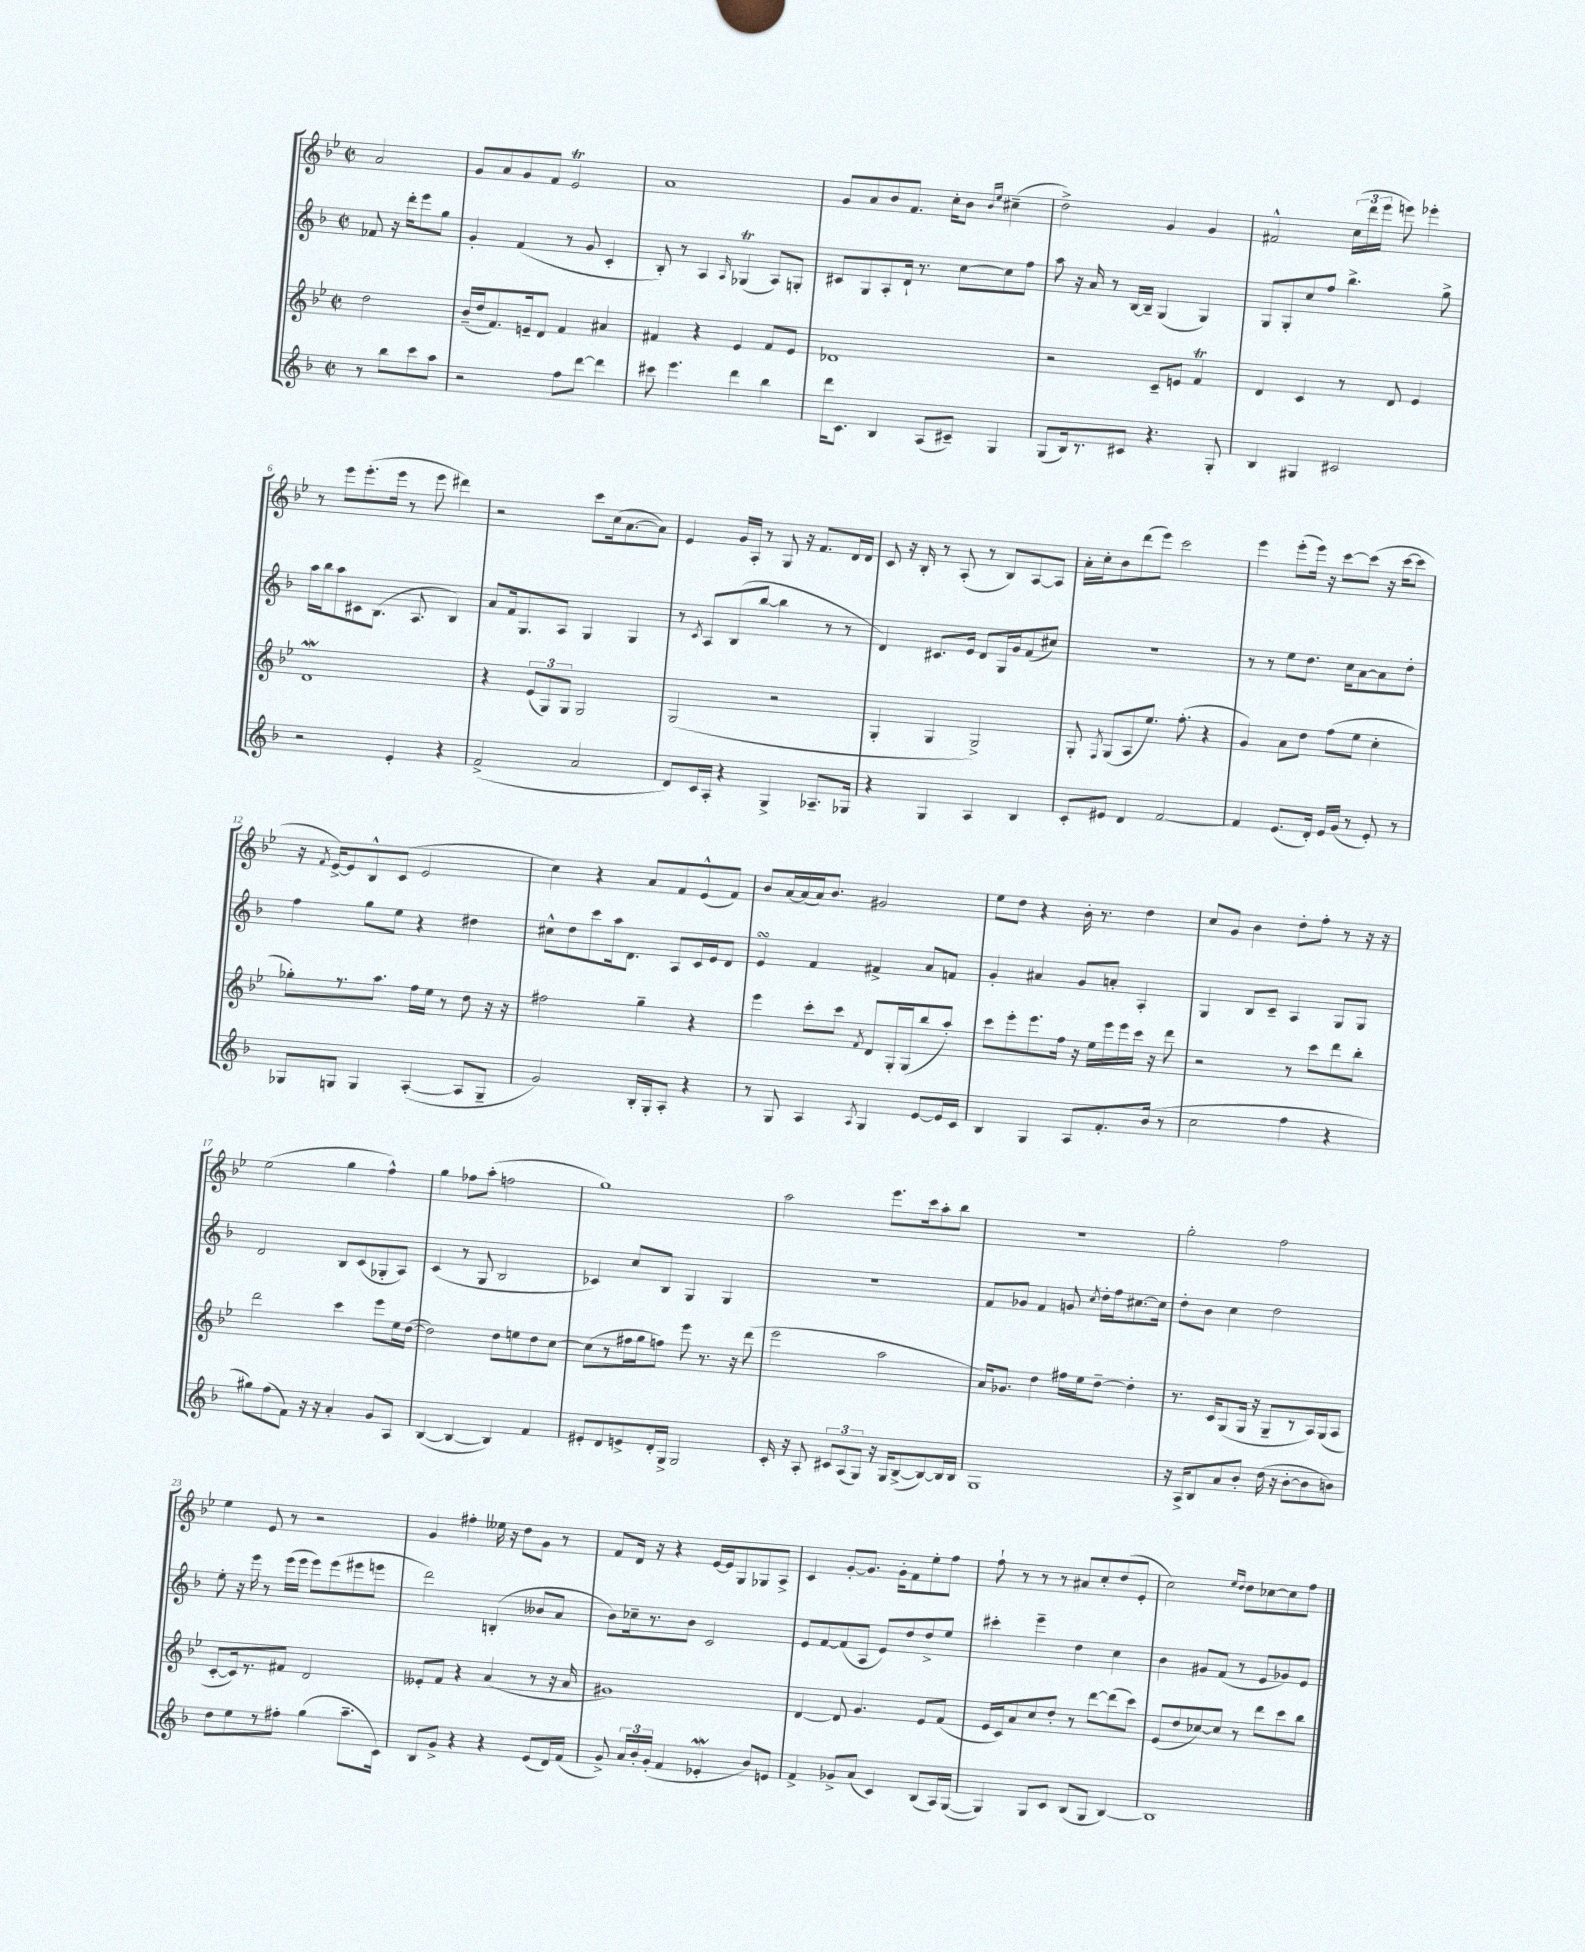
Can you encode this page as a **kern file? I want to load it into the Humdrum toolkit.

**kern	**kern	**kern	**kern
*staff4	*staff3	*staff2	*staff1
*clefG2	*clefG2	*clefG2	*clefG2
*k[b-]	*k[b-e-]	*k[b-]	*k[b-e-]
*M2/2	*M2/2	*M2/2	*M2/2
*met(c|)	*met(c|)	*met(c|)	*met(c|)
8r	2dd\	8f-/	2a/
8bb-\L	.	16r	.
.	.	16ddd'\LK	.
8ccc\	.	8eee\	.
8aa\J	.	8gg\J	.
=	=	=	=
2r	(16b-~/LL	4g'/	8g/L
.	16dd/J	.	.
.	8.f/)	.	8a/
.	.	(4f/	8g/
.	16e~/k	.	.
.	8d/J	.	8f/J
8ff\L	4f/	8r	2e-/
[8ddd\J	.	8g/	.
4ddd\]	4a#/	4c'/	.
=	=	=	=
8ccc#\	4f#/	8B-'/)	1a
4.eee\	.	8r	.
.	4r	4A/	.
.	.	16qqA/	.
4ddd\	4e-/	(4G-/	.
4bb-\	8f#/L	8A/L)	.
.	8e-/J	8G'/J	.
=	=	=	=
16ddd\LK	1d-	8c#/L	8g/L
8.c\J	.	.	.
.	.	8G/	8a/
4B-/	.	8A'/	8b-/
.	.	16d`/Jk	8.f/J
.	.	8.r	.
(8A/L	.	.	.
.	.	.	16cc'\LK
8c#~/J)	.	[8cc\L	8b-\J
.	.	.	16qqb-/LL
.	.	.	16qqee-/JJ
4G/	.	8cc\]	(4cc#~\
.	.	8ff\J	.
=	=	=	=
(8G/L	2r	8aa\	2dd^\)
16B-/k)	.	16r	.
8.r	.	16a/	.
.	.	8r	.
8c#/J	.	[16B-/LL	.
.	.	16B-~/]JJ	.
4.r	8c~/L	(4G/	4g/
.	8e/J	.	.
.	4f/	4G/)	4g/
8G'/	.	.	.
=	=	=	=
4B-/	4d/	8G/L	2f#^^/
.	.	8G'/	.
4G#/	4c/	8cc/	.
.	.	8ff/J	.
2c#/	8r	4.bb-^\	(24cc\LL
.	.	.	24ddd\
.	.	.	24eee-\JJ
.	8d/	.	8eee\)
.	4e-/	.	4eee-'\
.	.	8gg^\	.
=	=	=	=
2r	1d	16aa\LL	8r
.	.	16bb-\J	.
.	.	8aa\	8eee-\L
.	.	8c#\	(8.eee-'\
.	.	(8.B-\J	.
.	.	.	16eee-\Jk
4e'/	.	.	8r
.	.	8.A/	.
.	.	.	8eee-\
4r	.	4B-/)	4ddd#\)
=	=	=	=
(2f^/	4r	8a/L	2r
.	.	16f/k	.
.	.	8.G/	.
.	(12e-/L	.	.
.	12G/)	.	.
.	.	8A/J	.
.	12G/J	.	.
2a/	2G/	4G/	8ccc\L
.	.	.	(16cc\k
.	.	.	[8.a\
.	.	4G/	.
.	.	.	8a\]J)
=	=	=	=
8d/L)	(2G/	8r	4e-/
.	.	8qc/	.
16c/L	.	8A/L	.
16A'/JJ	.	.	.
4r	.	(8B-/	16g/LL
.	.	.	16A'/JJ
.	.	[8bb-/J	8r
4G^/	2r	4bb-\]	8G/
.	.	.	16r
.	.	.	8.f/L
8.A-~/L	.	8r	.
.	.	8r	16d/L
16G-/Jk	.	.	16d/JJ
=	=	=	=
4r	4G'/	4d/)	8c/
.	.	.	16r
.	.	.	16B-'/
4G/	4G/	8.c#/L	8r
.	.	.	(8A'/
.	.	16e/Jk	.
4A/	2G^/)	8d/L	8r
.	.	16G/L	8B-/L)
.	.	16g/J	.
4B-/	.	(8f/	[8A/
.	.	8cc#/J)	8A/]J
=	=	=	=
8c'/L	8G'/	1r	16a'\LL
.	.	.	16cc'\J
.	8qF/	.	.
8e#/J	(8G/L	.	8b-\
4d/	8A/	.	(8ddd\
.	8.ee-/J)	.	8eee-\J)
[2f/	.	.	2ccc\
.	(8.ff'\	.	.
.	4r	.	.
=	=	=	=
4f/]	4g/)	8r	4eee-\
.	.	8r	.
(8.e/L	8a\L	8ee\L	(8eee-'\L
.	8dd\J	8.dd\J	16eee-\Jk)
16d'/Jk)	.	.	16r
16e/LL	(8ff\L	.	[8ccc\L
(16g/JJ	.	16cc\LK	.
8r	8ee-\J	[8a\	(8ccc\]J
8e'/)	4cc'\	8a\]	16r
.	.	.	[16ccc\LK
8r	.	8dd'\J	8ccc\]J
=	=	=	=
8G-/L	8gg-'\L)	4ff\	16r
.	.	.	8qf/
.	.	.	[16e-^/LK)
8G/J	8.r	.	8e-/]
4G/	.	8gg\L	8B-^^/
.	8.aa\J	.	.
.	.	8ee\J	(8c/J
([4A'/	16ff\LL	4r	2e-/
.	16ee-\JJ	.	.
.	8r	.	.
8A/]L	8dd\	4dd#\	.
8G~/J	16r	.	.
.	16r	.	.
=	=	=	=
2g/)	2ff#\	8cc#^^\L	4cc\)
.	.	8dd\	.
.	.	8ccc\	4r
.	.	16aa\k	.
.	.	8.d\J	.
16B-'/LL	4gg~\	.	8a/L
16G'/J	.	.	.
8A'/J	.	8A/L	8f/
4r	4r	16c/L	(8e-^^/
.	.	16e/J	.
.	.	8d/J	8f/J)
=	=	=	=
8r	4eee-\	4e/	8b-/L
8G/	.	.	[16a/L
.	.	.	(16a/]
4A/	8ccc'\L	4f/	16a/J)
.	.	.	8.b-/J
.	8ccc\J	.	.
8qA/	8qf/	.	.
4G/	8d/L	4f#^/	2g#/
.	16G'/L	.	.
.	(16G/J	.	.
[8e/L	8bb-/	8a/L	.
16e/]L	8aa'/J)	8f/J	.
16c/JJ	.	.	.
=	=	=	=
4B-/	8ccc\L	4g'/	8ee-\L
.	8eee-'\	.	8dd\J
4G/	8.eee-\	4a#/	4r
.	16ff\Jk	.	.
8A/L	16r	8g/L	16b-'\
.	16ee-\LL	.	8.r
8.f'/	16eee-\	8a'/J	.
.	16eee-\	.	.
.	16ccc\JJ	4A'/	4dd\
(16b-/Jk	16r	.	.
8r	8ddd\	.	.
=	=	=	=
2cc\	2r	4G/	8cc/L
.	.	.	8g/J
.	.	8B-/L	4b-\
.	.	8c~/J	.
4ff\	8r	4A/	8dd'\L
.	8ccc\L	.	8ff'\J
4r	8ddd\	8G/L	8r
.	8bb-'\J	8G/J	16r
.	.	.	16r
=	=	=	=
8gg#\L)	2ddd\	2d/	(2ee-\
(8ff\	.	.	.
8f\J)	.	.	.
16r	.	.	.
16r	.	.	.
4a'/	4ccc\	8B-/L	4gg\
.	.	(8c/	.
8g/L	8eee-\L	8G-'/	4ff^^\)
8A/J	16ee-\L	8A/J)	.
.	([16dd\JJ	.	.
=	=	=	=
([4B-/	2dd\])	(4c/	4gg\
4B-/_	.	8r	8ff-\L
.	.	8G/	(8aa'\J
4B-/])	8dd\L	2B-/	2ff\
.	8ee\	.	.
4f/	8dd\	.	.
.	[8cc\J	.	.
=	=	=	=
8e#'/L	(8cc\]L	4c-/)	1gg)
8d/	8r	.	.
8e^/	16ff#\L	8cc/L	.
.	16gg\J	.	.
16d'/L	8ff\J)	8B-/J	.
16G^/JJ	.	.	.
2G/	8eee-\	4G/	.
.	8.r	.	.
.	.	4G/	.
.	16r	.	.
.	(8ddd\	.	.
=	=	=	=
16c'/	2eee-\	1r	2aa\
16r	.	.	.
8A'/	.	.	.
12c#/L	.	.	.
(12A/	.	.	.
12G/J)	.	.	.
16r	2aa\	.	8.eee-\L
16G/LK	.	.	.
([8B-^/	.	.	.
.	.	.	16ccc\k
8B-/_)	.	.	8aa'\
16B-/]L	.	.	8bb-\J
16B-/JJ	.	.	.
=	=	=	=
1G	16a/LK)	8f/L	1r
.	8.g-/J	.	.
.	.	8g-/J	.
.	4dd\	4f/	.
.	16ff#\LL	8g/	.
.	16ee-\J	.	.
.	.	8qcc/	.
.	[8dd~\J	16dd'\LL	.
.	.	16ff\J	.
.	4dd'\]	[8.cc#\	.
.	.	16cc#\]Jk	.
=	=	=	=
16r	8.r	8dd'\L	2gg'\
16A^/LK	.	.	.
8B-/	.	8b-\J	.
.	16c/LK	.	.
8a/	(8G/	4cc\	.
8b-'/J	16G/Jk	.	.
.	16r	.	.
(16dd\	8G~/L	2dd\	2ff\
16r	.	.	.
[8b-'\L	8r	.	.
8b-\]	16A/L)	.	.
.	(16G/J	.	.
8b\J)	8A/J	.	.
=	=	=	=
8dd\L	[8c'/L	8ee'\	4ee-\
8ee\	16c/]k)	16r	.
.	8.r	16eee\	.
8r	.	8r	8e-/
8ff#'\J	8f#/J	(16eee\LL	8r
.	.	16eee\JJ	.
(4gg\	2d/	8eee\L)	2r
.	.	(8eee\	.
8.aa~\L	.	8eee#\	.
.	.	8eee\J	.
16c\Jk)	.	.	.
=	=	=	=
8B-/L	8e--'/L	2ddd\)	4g/
8g^/J	8f/J	.	.
4r	4r	.	4ff#'\
4r	(4a/	(4B'/	16ee--\
.	.	.	16r
.	.	.	8dd\L
(8e/L	8r	8b--/L	8g\J
16d/L)	16r	8a/J	8r
(16f/JJ	16a/	.	.
=	=	=	=
8g^/)	1g#)	8b-\L)	8f/L
24a/LL	.	16cc-~\k	16d/Jk
24b-'/	.	.	.
.	.	8.r	16r
(24g'/JJ	.	.	.
4f/	.	.	4r
.	.	8b-\J	.
4e-'/	.	2c/	[16e-/LL
.	.	.	16e-/]J
.	.	.	8G/
8b-/L)	.	.	8G-/
8e/J	.	.	8A^/J
=	=	=	=
4f^/	[4d/	8e/L	4c/
.	.	[8f/	.
8g-^/L	8d/]	(8f/]	[8g'/L
(8a/J	4.g/	8A/J	8.g/]J
4c/)	.	8e/L)	.
.	.	.	16g'\LK
.	.	8dd/	8f\
(8B-/L	8e-/L	8dd^/	8ee-'\
16A/L)	(8f/J	8ee/J	8ff\J
([16G/JJ	.	.	.
=	=	=	=
4G/])	16e-/LL	4ccc#'\	8ff`\
.	16c/J)	.	.
.	8a/	.	8r
8G/L	8cc/	4eee~\	8r
8c/J	8dd'/J	.	8r
(8B-/L	8r	4dd\	8a#/L
8G/J	[8ddd\L	.	8cc'/
[4B-/)	(8ddd\]	4cc\	(8dd/
.	8ccc\J)	.	8e-'/J
=	=	=	=
1B-]	(8e-/L	4b-\	2cc\)
.	8dd/	.	.
.	[8cc-/)	8g#/L	.
.	8cc-/]J	(8f/J	.
.	.	.	16qqee-/LL
.	.	.	16qqdd/JJ
.	8r	8r	8dd\L
.	8ddd\L	8e/L	[8cc-\
.	8ccc\	8g-/)	8cc-\]
.	8bb-\J	8e/J	8ff\J
==	==	==	==
*-	*-	*-	*-
